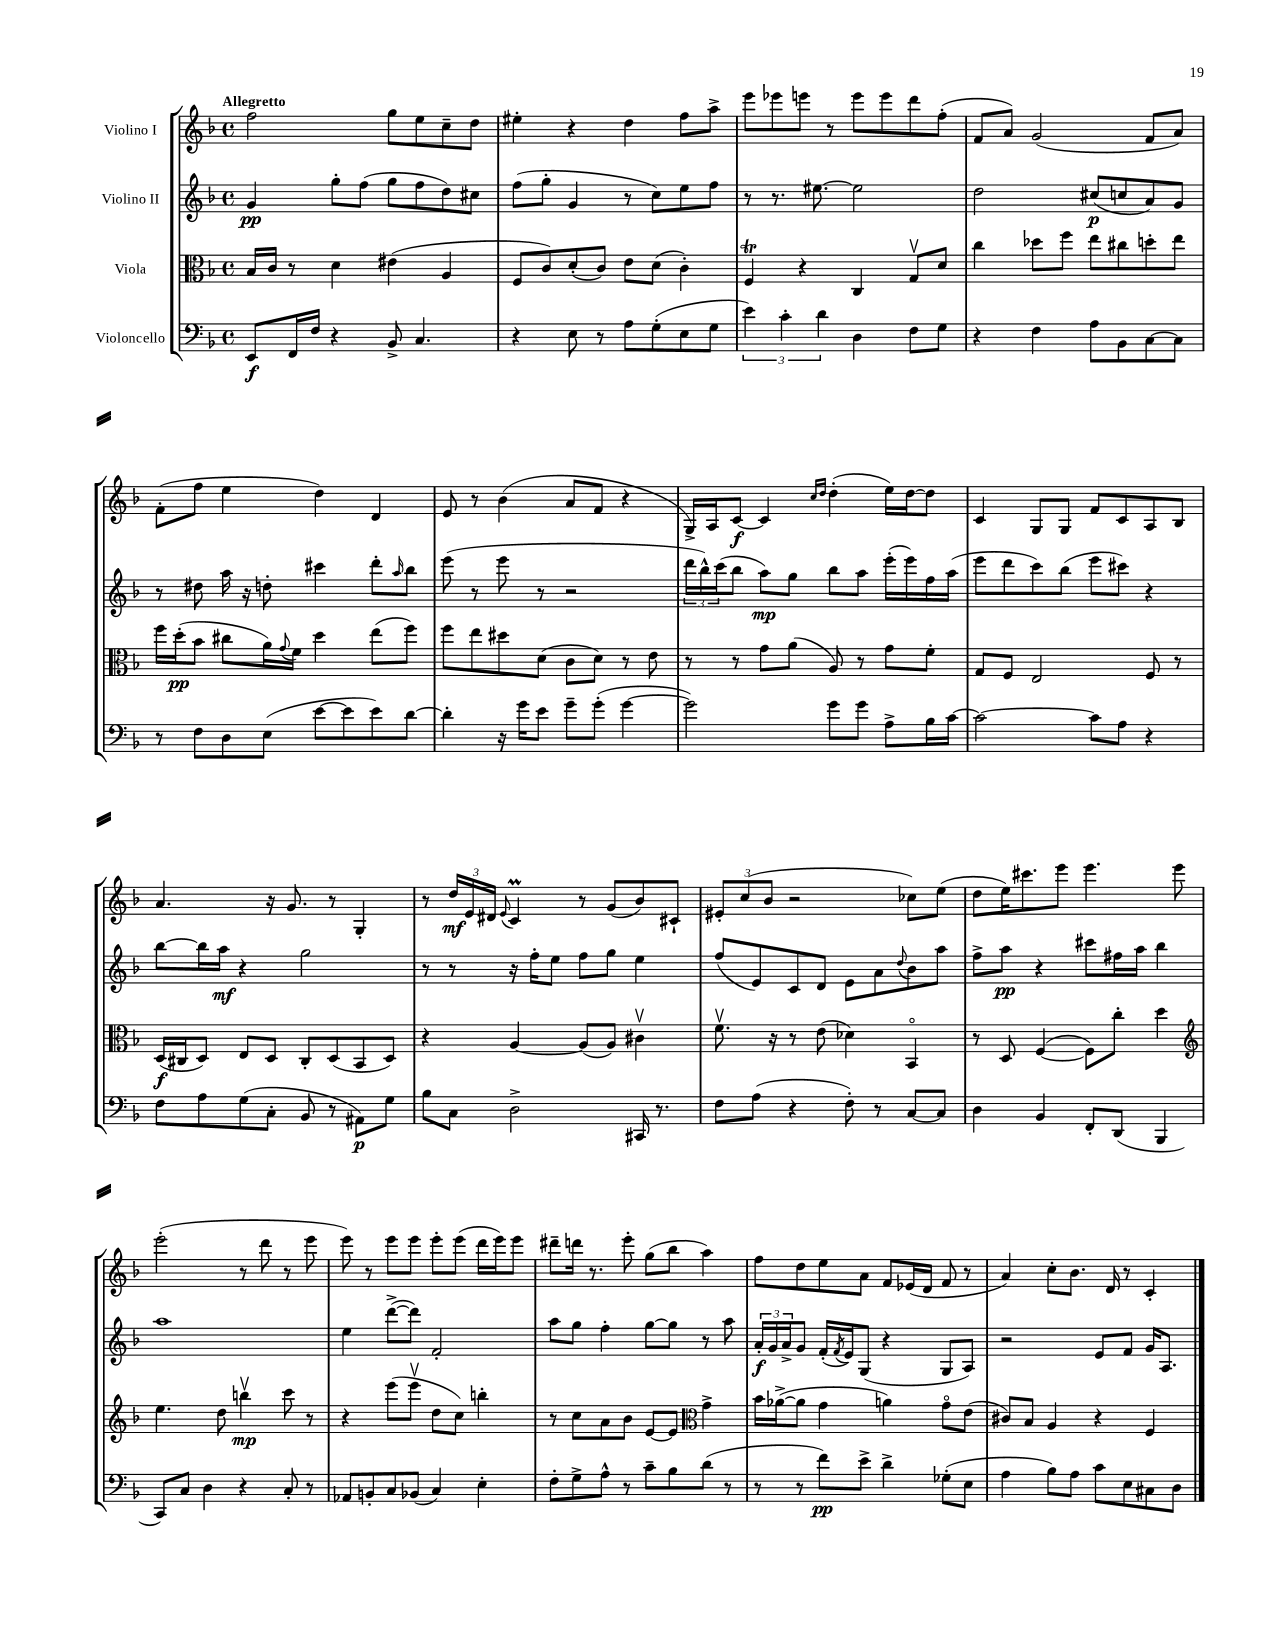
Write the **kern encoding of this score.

**kern	**dynam	**kern	**dynam	**kern	**dynam	**kern	**dynam
*part4	*part4	*part3	*part3	*part2	*part2	*part1	*part1
*staff4	*staff4	*staff3	*staff3	*staff2	*staff2	*staff1	*staff1
*I"Violoncello	*	*I"Viola	*	*I"Violino II	*	*I"Violino I	*
*clefF4	*	*clefC3	*	*clefG2	*	*clefG2	*
*k[b-]	*	*k[b-]	*	*k[b-]	*	*k[b-]	*
*M4/4	*	*M4/4	*	*M4/4	*	*M4/4	*
*met(c)	*	*met(c)	*	*met(c)	*	*met(c)	*
=1	=1	=1	=1	=1	=1	=1	=1
!	!	!	!	!	!	!LO:TX:a:B:t=Allegretto	!
8EE/L	f	16B-/LL	.	4g/	pp	2ff\	.
.	.	16c/JJ	.	.	.	.	.
16FF/L	.	8r	.	.	.	.	.
16F/JJ	.	.	.	.	.	.	.
4r	.	4d\	.	8gg'\L	.	.	.
.	.	.	.	(8ff\J	.	.	.
8BB-^/	.	(4e#X\	.	8gg\L	.	8gg\L	.
4.C/	.	.	.	8ff\	.	8ee\	.
.	.	4A/	.	8dd\)	.	8cc~\	.
.	.	.	.	8cc#X\J	.	8dd\J	.
=2	=2	=2	=2	=2	=2	=2	=2
4r	.	8F/L	.	(8ff\L	.	4ee#X'\	.
.	.	8c/)	.	8gg'\J	.	.	.
8E\	.	(8d'/	.	4g/	.	4r	.
8r	.	8c/J)	.	.	.	.	.
8A\L	.	8e\L	.	8r	.	4dd\	.
(8G'\	.	(8d\J	.	8cc\L)	.	.	.
8E\	.	4c'\)	.	8ee\	.	8ff\L	.
8G\J	.	.	.	8ff\J	.	8aa^\J	.
=3	=3	=3	=3	=3	=3	=3	=3
6e\)	.	4FT/	.	8r	.	8eee\L	.
.	.	.	.	8.r	.	8eee-X\	.
6c'\	.	.	.	.	.	.	.
.	.	4r	.	.	.	8eeen\J	.
.	.	.	.	[8.ee#X\	.	.	.
6d\	.	.	.	.	.	.	.
.	.	.	.	.	.	8r	.
4D\	.	4C/	.	2ee#\]	.	8eee\L	.
.	.	.	.	.	.	8eee\	.
8F\L	.	8Gv/L	.	.	.	8ddd\	.
8G\J	.	8d/J	.	.	.	(8ff'\J	.
=4	=4	=4	=4	=4	=4	=4	=4
4r	.	4cc\	.	2dd\	.	8f/L	.
.	.	.	.	.	.	8a/J)	.
4F\	.	8dd-X\L	.	.	.	(2g/	.
.	.	8ff\J	.	.	.	.	.
8A\L	.	8ee\L	.	(8cc#X/L	p	.	.
8BB-\	.	8cc#X\	.	8ccn/	.	.	.
[8C\	.	8ddn'\	.	8a/)	.	8f/L	.
8C\J]	.	8ee\J	.	8g/J	.	8a/J)	.
!!LO:LB:g=z
=5	=5	=5	=5	=5	=5	=5	=5
8r	.	16ff\LL	.	8r	.	(8f'\L	.
.	.	(16dd'\J	pp	.	.	.	.
8F\L	.	8b-\J	.	8dd#X\	.	8ff\J	.
8D\	.	8cc#X\L	.	16aa\	.	4ee\	.
.	.	.	.	16r	.	.	.
(8E\J	.	16a\L)	.	8ddn'\	.	.	.
.	.	8qqg/	.	.	.	.	.
.	.	16f\JJ	.	.	.	.	.
[8e\L	.	4dd\	.	4ccc#X\	.	4dd\)	.
8e\]	.	.	.	.	.	.	.
8e\)	.	(8ee\L	.	8ddd'\L	.	4d/	.
.	.	.	.	16qqaa/	.	.	.
[8d\J	.	8ff\J)	.	8bb-\J	.	.	.
=6	=6	=6	=6	=6	=6	=6	=6
4d'\]	.	8ff\L	.	(8eee\	.	8e/	.
.	.	8ee\	.	8r	.	8r	.
16r	.	8dd#X\	.	8eee\	.	(4b-\	.
16g\KL	.	.	.	.	.	.	.
8e\J	.	(8d\J	.	8r	.	.	.
8g~\L	.	8c\L	.	2r	.	8a/L	.
(8g'\J	.	8d\J)	.	.	.	8f/J	.
[4g\	.	8r	.	.	.	4r	.
.	.	8e\	.	.	.	.	.
=7	=7	=7	=7	=7	=7	=7	=7
2g\])	.	8r	.	24ddd\LL	.	16G^/LL)	.
.	.	.	.	24bb-^^\)	.	.	.
.	.	.	.	.	.	16A/J	.
.	.	.	.	(24ccc\J	.	.	.
.	.	8r	.	8bb-\J	.	[8c/J	f
.	.	8g\L	.	8aa\L)	mp	4c/]	.
.	.	(8a\J	.	8gg\J	.	.	.
.	.	.	.	.	.	16qqcc/LL	.
.	.	.	.	.	.	16qqdd/JJ	.
8g\L	.	8A/)	.	8bb-\L	.	(4dd'\	.
8g\J	.	8r	.	8aa\J	.	.	.
8A^\L	.	8g\L	.	(16eee'\LL	.	16ee\LL)	.
.	.	.	.	16eee\)	.	[16dd\J	.
16B-\L	.	8f'\J	.	16ff\	.	8dd\J]	.
[16c\JJ	.	.	.	(16aa\JJ	.	.	.
=8	=8	=8	=8	=8	=8	=8	=8
2c\_	.	8G/L	.	8eee\L	.	4c/	.
.	.	8F/J	.	8ddd\	.	.	.
.	.	2E/	.	8ccc\)	.	8G/L	.
.	.	.	.	(8bb-\J	.	8G/J	.
8c\L]	.	.	.	8eee\L	.	8f/L	.
8A\J	.	.	.	8ccc#X\J)	.	8c/	.
4r	.	8F/	.	4r	.	8A/	.
.	.	8r	.	.	.	8B-/J	.
!!LO:LB:g=z
=9	=9	=9	=9	=9	=9	=9	=9
8F\L	.	(16D/LL	f	[8bb-\L	.	4.a/	.
.	.	16C#X/J	.	.	.	.	.
8A\	.	8D/J)	.	16bb-\L]	.	.	.
.	.	.	.	16aa\JJ	mf	.	.
(8G\	.	8E/L	.	4r	.	.	.
8C'\J	.	8D/J	.	.	.	16r	.
.	.	.	.	.	.	8.g/	.
8BB-/	.	8C#'/L	.	2gg\	.	.	.
8r	.	(8D/	.	.	.	8r	.
8AA#X\L)	p	8BB-/	.	.	.	4G'/	.
8G\J	.	8D/J)	.	.	.	.	.
=10	=10	=10	=10	=10	=10	=10	=10
8B-\L	.	4r	.	8r	.	8r	.
8C\J	.	.	.	8r	.	24dd/LL	mf
.	.	.	.	.	.	24e/	.
.	.	.	.	.	.	24d#X/JJ	.
.	.	.	.	.	.	8qqe/	.
2D^\	.	[4A/	.	16r	.	4cM/	.
.	.	.	.	16ff'\KL	.	.	.
.	.	.	.	8ee\J	.	.	.
.	.	(8A/L]	.	8ff\L	.	8r	.
.	.	8A/J)	.	8gg\J	.	(8g/L	.
16CC#X/	.	4c#Xv\	.	4ee\	.	8b-/)	.
8.r	.	.	.	.	.	.	.
.	.	.	.	.	.	8c#X`/J	.
=11	=11	=11	=11	=11	=11	=11	=11
8F\L	.	8.fv\	.	(8ff/L	.	12e#X'/L	.
.	.	.	.	.	.	(12cc/	.
(8A\J	.	.	.	8e/)	.	.	.
.	.	.	.	.	.	12b-/J	.
.	.	16r	.	.	.	.	.
4r	.	8r	.	8c/	.	2r	.
.	.	(8e\	.	8d/J	.	.	.
8F'\)	.	4d-X\)	.	8e\L	.	.	.
8r	.	.	.	8a\	.	.	.
.	.	.	.	8qqdd/	.	.	.
[8C/L	.	4BB-/	.	8b-\	.	8cc-X\L)	.
8C/J]	.	.	.	8aa\J	.	(8ee\J	.
=12	=12	=12	=12	=12	=12	=12	=12
4D\	.	8r	.	8ff^\L	.	8dd\L	.
.	.	8D/	.	8aa\J	pp	16ee\K)	.
.	.	.	.	.	.	8.ccc#X\	.
4BB-/	.	([4F/	.	4r	.	.	.
.	.	.	.	.	.	8eee\J	.
8FF'/L	.	8F\L])	.	8ccc#X\L	.	4.eee\	.
(8DD/J	.	8cc'\J	.	16ff#X\L	.	.	.
.	.	.	.	16aa\JJ	.	.	.
4BBB-/	.	4dd\	.	4bb-\	.	.	.
.	.	.	.	.	.	8eee\	.
!!LO:LB:g=z
=13	=13	=13	=13	=13	=13	=13	=13
*	*	*clefG2	*	*	*	*	*
8CC/L)	.	4.ee\	.	1aa	.	(2eee'\	.
8C/J	.	.	.	.	.	.	.
4D\	.	.	.	.	.	.	.
.	.	8dd\	.	.	.	.	.
4r	.	4bbnv\	mp	.	.	8r	.
.	.	.	.	.	.	8ddd\	.
8C'/	.	8ccc\	.	.	.	8r	.
8r	.	8r	.	.	.	8eee\	.
=14	=14	=14	=14	=14	=14	=14	=14
8AA-X/L	.	4r	.	4ee\	.	8eee\)	.
8BBn'/	.	.	.	.	.	8r	.
8C/	.	(8eee\L	.	([8ddd^\L	.	8eee\L	.
(8BB-X/J	.	8eeev\J	.	8ddd\J])	.	8eee\J	.
4C/)	.	8dd\L	.	2f'/	.	8eee'\L	.
.	.	8cc\J)	.	.	.	(8eee\J	.
4E'\	.	4bbn'\	.	.	.	16ddd\LL	.
.	.	.	.	.	.	16eee\J)	.
.	.	.	.	.	.	8eee\J	.
=15	=15	=15	=15	=15	=15	=15	=15
8F'\L	.	8r	.	8aa\L	.	8ddd#X~\L	.
8G^\	.	8cc\L	.	8gg\J	.	16dddn\Jk	.
.	.	.	.	.	.	8.r	.
8A^^\J	.	8a\	.	4ff'\	.	.	.
8r	.	8b-\J	.	.	.	8eee'\	.
8c~\L	.	[8e/L	.	[8gg\L	.	(8gg\L	.
8B-\	.	8e/J]	.	8gg\J]	.	8bb-\J	.
*	*	*clefC3	*	*	*	*	*
(8d\J	.	4g^\	.	8r	.	4aa\)	.
8r	.	.	.	8aa\	.	.	.
=16	=16	=16	=16	=16	=16	=16	=16
8r	.	16b-\LL	.	24a'/LL	f	8ff\L	.
.	.	.	.	24g/	.	.	.
.	.	([16a-X^\J	.	.	.	.	.
.	.	.	.	24a^/J	.	.	.
8r	.	8a-\J]	.	8g/J	.	8dd\	.
8f\L)	pp	4g\	.	(16f'/LL	.	8ee\	.
.	.	.	.	8qf/	.	.	.
.	.	.	.	16e/J)	.	.	.
8e^\J	.	.	.	(8G/J	.	8a\J	.
4d^\	.	4an\)	.	4r	.	8f/L	.
.	.	.	.	.	.	(16e-X/L	.
.	.	.	.	.	.	16d/JJ	.
(8G-X'\L	.	8g\L	.	8G/L	.	8f/	.
8E\J	.	(8e\J	.	8A/J)	.	8r	.
=17	=17	=17	=17	=17	=17	=17	=17
4A\	.	8c#X/L)	.	2r	.	4a/)	.
.	.	8B-/J	.	.	.	.	.
8B-\L)	.	4A/	.	.	.	8cc'\L	.
8A\J	.	.	.	.	.	8.b-\J	.
8c\L	.	4r	.	8e/L	.	.	.
.	.	.	.	.	.	16d/	.
8E\	.	.	.	8f/J	.	8r	.
8C#X\	.	4F/	.	16g/KL	.	4c'/	.
.	.	.	.	8.A/J	.	.	.
8D\J	.	.	.	.	.	.	.
==	==	==	==	==	==	==	==
*-	*-	*-	*-	*-	*-	*-	*-
